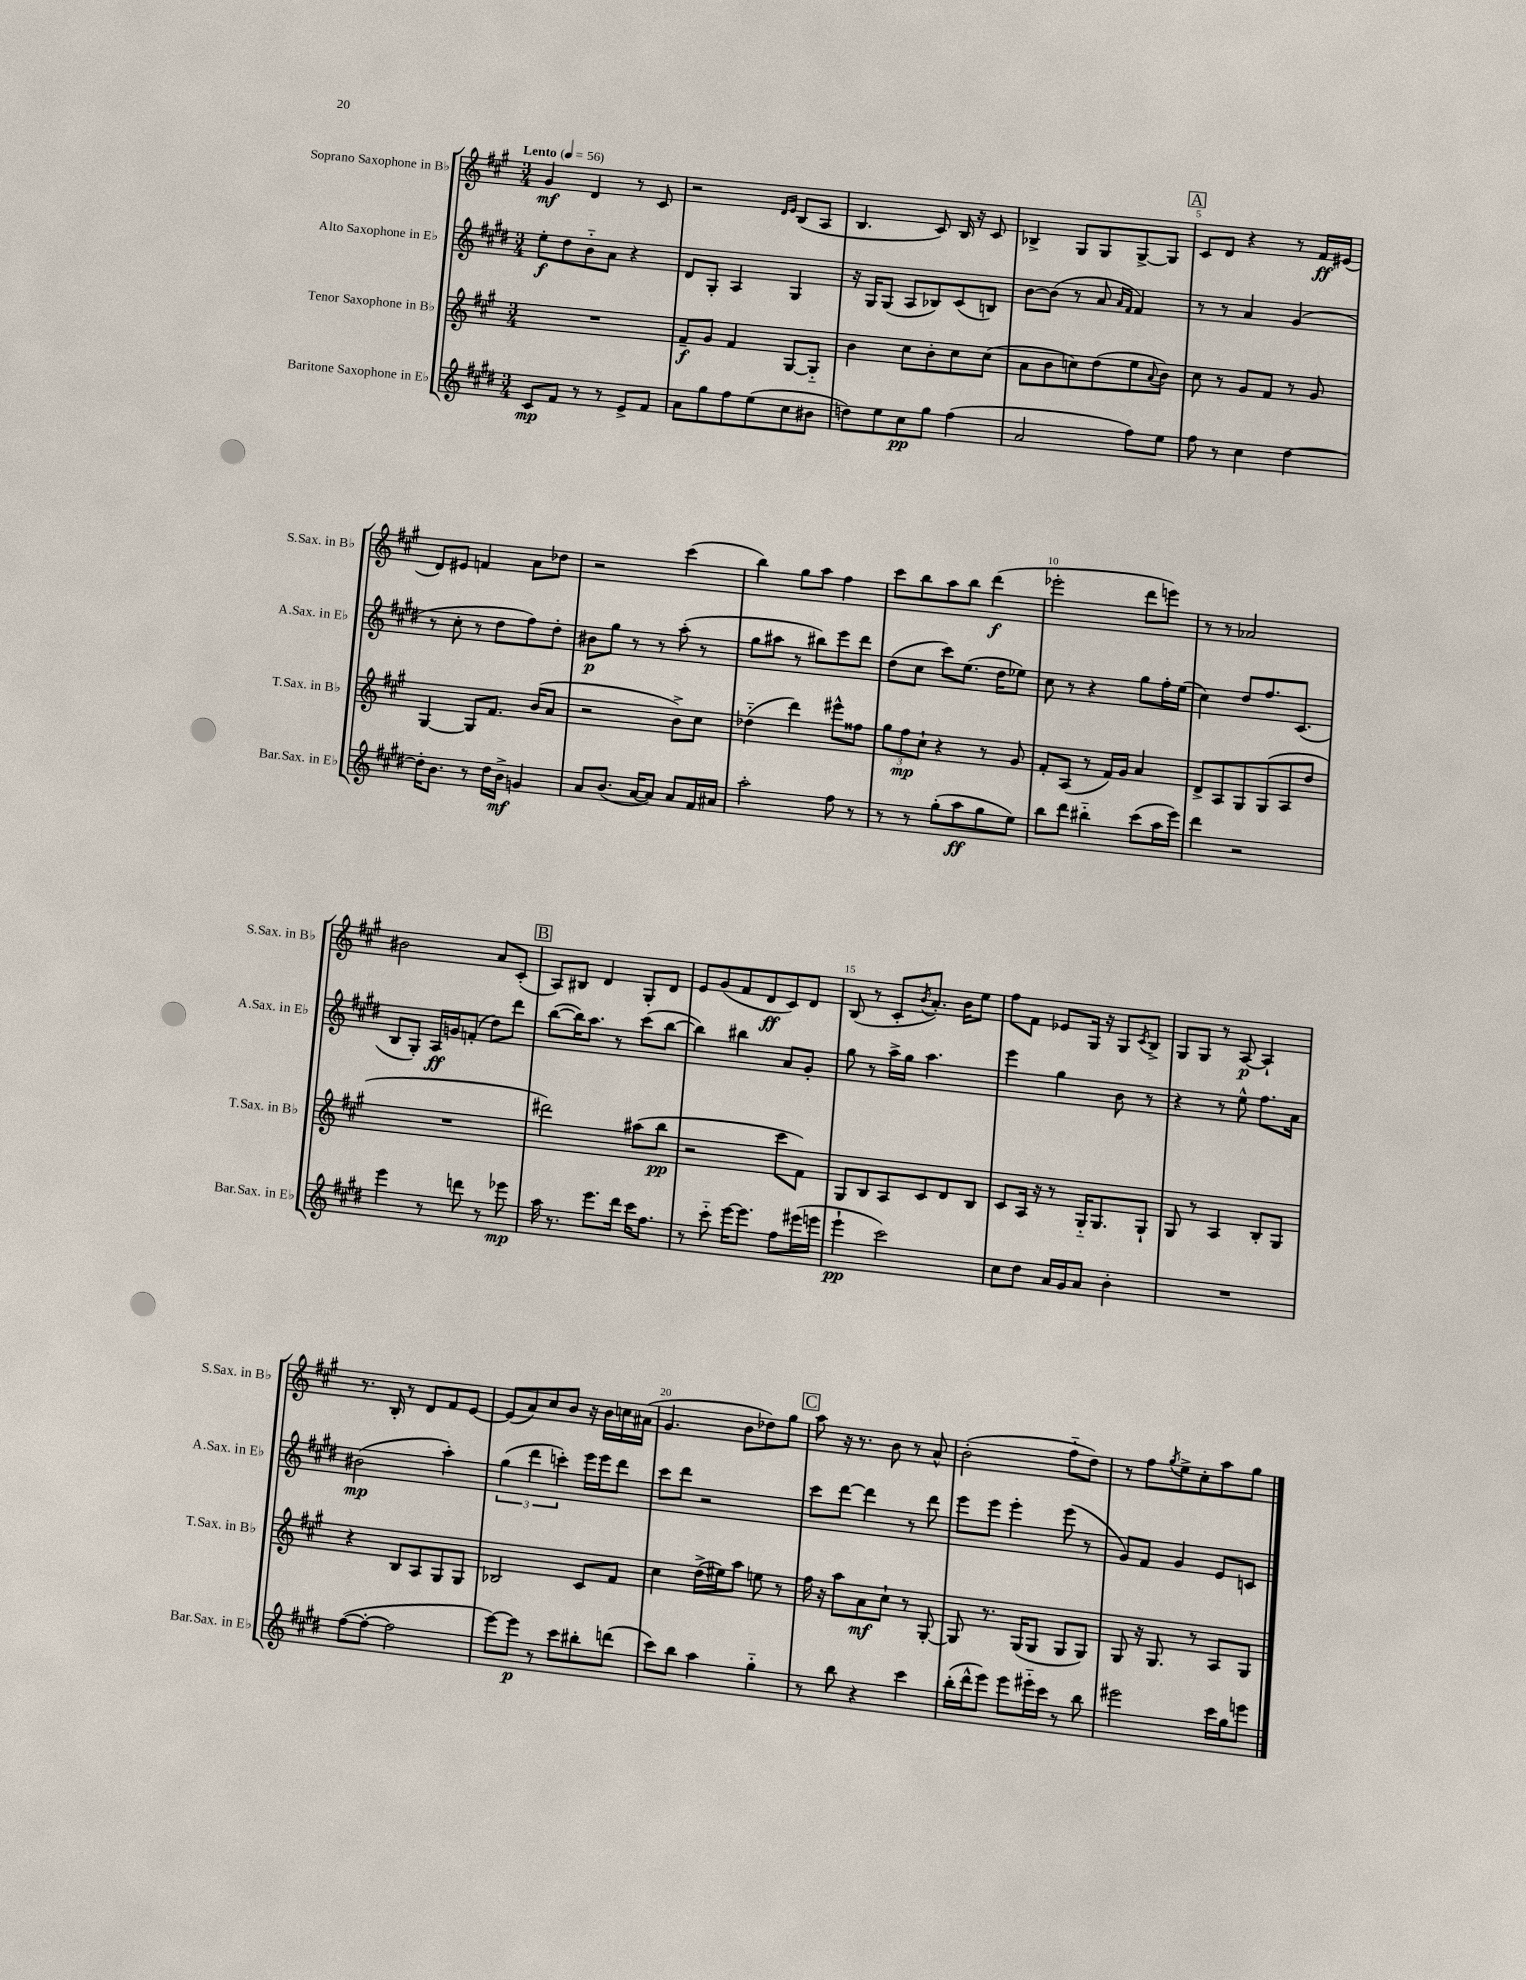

**kern	**dynam	**kern	**dynam	**kern	**dynam	**kern	**dynam
*part4	*part4	*part3	*part3	*part2	*part2	*part1	*part1
*staff4	*staff4	*staff3	*staff3	*staff2	*staff2	*staff1	*staff1
*I"Baritone Saxophone in E♭	*	*I"Tenor Saxophone in B♭	*	*I"Alto Saxophone in E♭	*	*I"Soprano Saxophone in B♭	*
*I'Bar.Sax. in E♭	*	*I'T.Sax. in B♭	*	*I'A.Sax. in E♭	*	*I'S.Sax. in B♭	*
*clefG2	*	*clefG2	*	*clefG2	*	*clefG2	*
*k[f#c#g#d#]	*	*k[f#c#g#]	*	*k[f#c#g#d#]	*	*k[f#c#g#]	*
*M3/4	*	*M3/4	*	*M3/4	*	*M3/4	*
*MM56	*	*MM56	*	*MM56	*	*MM56	*
=1	=1	=1	=1	=1	=1	=1	=1
!	!	!	!	!	!	!LO:TX:a:B:t=Lento	!
8c#/L	mp	2.r	.	8ee'\L	f	4g#/	mf
8f#/J	.	.	.	8dd#\	.	.	.
8r	.	.	.	8b\	.	4d/	.
8r	.	.	.	8a\J	.	.	.
8e^/L	.	.	.	4r	.	8r	.
8f#/J	.	.	.	.	.	8c#/	.
=2	=2	=2	=2	=2	=2	=2	=2
8a\L	.	8f#~/L	f	8d#/L	.	2r	.
8gg#\	.	8g#/J	.	8G#'/J	.	.	.
8ff#\	.	4f#/	.	4A/	.	.	.
(8ee\	.	.	.	.	.	.	.
.	.	.	.	.	.	16qqd/LL	.
.	.	.	.	.	.	16qqe/JJ	.
8cc#\	.	[8G#/L	.	4G#/	.	(8B/L	.
8b#X\J	.	8G#/J]	.	.	.	8A/J	.
=3	=3	=3	=3	=3	=3	=3	=3
8ddn\L)	.	4b\	.	16r	.	4.B/	.
.	.	.	.	16G#/KL	.	.	.
8ee\	.	.	.	(8G#/J	.	.	.
8cc#\	pp	8cc#\L	.	8A/L	.	.	.
8gg#\J	.	8b'\	.	8B-X/)	.	8c#/)	.
(4ff#\	.	8cc#\	.	(8c#/	.	16B/	.
.	.	.	.	.	.	16r	.
.	.	(8cc#\J	.	8Bn/J)	.	8c#/	.
=4	=4	=4	=4	=4	=4	=4	=4
2a/	.	8a\L	.	[8b\L	.	4B-X^/	.
.	.	8b\	.	(8b\J]	.	.	.
.	.	8ccn\)	.	8r	.	8G#/L	.
.	.	(8dd\	.	8a/	.	8G#/	.
.	.	.	.	16qqa/LL	.	.	.
.	.	.	.	16qqf#/JJ	.	.	.
8ff#\L)	.	8ee\	.	4f#/)	.	[8G#^/	.
.	.	8qqa/	.	.	.	.	.
8ee\J	.	8b\J)	.	.	.	8G#/J]	.
!!LO:REH:place=s1:t=A
=5	=5	=5	=5	=5	=5	=5	=5
8ff#\	.	8cc#\	.	8r	.	8c#/L	.
8r	.	8r	.	8r	.	8d/J	.
4cc#\	.	8g#/L	.	4a/	.	4r	.
.	.	8f#/J	.	.	.	.	.
[4dd#\	.	8r	.	(4g#/	.	8r	.
.	.	8g#/	.	.	.	16f#/LL	ff
.	.	.	.	.	.	(16e#X/JJ	.
!!LO:LB:g=z
=6	=6	=6	=6	=6	=6	=6	=6
16dd#'\KL]	.	[4G#/	.	8r	.	8d/L)	.
8.b\J	.	.	.	.	.	.	.
.	.	.	.	8cc#'\	.	8e#X/J	.
8r	.	8G#/L]	.	8r	.	4fn/	.
16dd#\LL	.	8.f#/J	.	8dd#\L	.	.	.
16b^\JJ	mf	.	.	.	.	.	.
4gn/	.	.	.	8ff#\)	.	8a\L	.
.	.	(16b/KL	.	.	.	.	.
.	.	8a/J	.	8dd#'\J	.	8dd-X\J	.
=7	=7	=7	=7	=7	=7	=7	=7
8a/L	.	2r	.	8b#X\L	p	2r	.
(8.b/J	.	.	.	8gg#\J	.	.	.
.	.	.	.	8r	.	.	.
[16a/KL	.	.	.	.	.	.	.
8a/J])	.	.	.	8r	.	.	.
8a/L	.	8b^\L)	.	(8aa'\	.	(4ccc#\	.
16f#/L	.	8cc#\J	.	8r	.	.	.
16a#X/JJ	.	.	.	.	.	.	.
=8	=8	=8	=8	=8	=8	=8	=8
2aa'\	.	(4dd-X\	.	8gg#\L	.	4bb\)	.
.	.	.	.	8aa#X\J	.	.	.
.	.	4ddd\)	.	8r	.	8gg#\L	.
.	.	.	.	8bb#X\L)	.	8aa\J	.
8ff#\	.	8eee#X^^\L	.	8eee\	.	4ff#\	.
8r	.	8ff##X\J	.	8ddd#\J	.	.	.
=9	=9	=9	=9	=9	=9	=9	=9
8r	.	12gg#\L	.	(8dd#\L	.	8ccc#\L	.
.	.	12ff#\	mp	.	.	.	.
8r	.	.	.	8cc#\J	.	8bb\	.
.	.	12cc#`\J	.	.	.	.	.
(8gg#'\L	.	4r	.	8ccc#\L)	.	8aa\	.
8aa\	ff	.	.	(8.ee\J	.	8bb\J	.
8gg#\	.	8r	.	.	.	(4ddd\	f
.	.	.	.	16dd#\KL	.	.	.
8ee\J)	.	8g#/	.	8ee-X\J)	.	.	.
=10	=10	=10	=10	=10	=10	=10	=10
8bb\L	.	8f#'/L	.	8cc#\	.	2eee-X'\	.
8ddd#\J	.	(8A/J	.	8r	.	.	.
4bb#X\	.	8r	.	4r	.	.	.
.	.	16f#/LL)	.	.	.	.	.
.	.	16g#/JJ	.	.	.	.	.
(8ccc#\L	.	4a/	.	8gg#\L	.	8ddd\L	.
16aa\L	.	.	.	16ff#'\L	.	8eeen\J)	.
16eee\JJ)	.	.	.	(16ee\JJ	.	.	.
=11	=11	=11	=11	=11	=11	=11	=11
4ddd#\	.	8d^/L	.	4cc#\)	.	8r	.
.	.	8A/	.	.	.	8r	.
2r	.	8G#/	.	8dd#/L	.	2a-X/	.
.	.	(8G#/	.	8.ff#/	.	.	.
.	.	8A/	.	.	.	.	.
.	.	.	.	(8.c#/J	.	.	.
.	.	8dd/J	.	.	.	.	.
!!LO:LB:g=z
=12	=12	=12	=12	=12	=12	=12	=12
4eee\	.	2.r	.	8B/L	.	2b#X\	.
.	.	.	.	8G#'/J)	.	.	.
8r	.	.	.	16A/LL	ff	.	.
.	.	.	.	16gn/J	.	.	.
8dddn\	.	.	.	(8fn'/J	.	.	.
8r	.	.	.	8dd#\L)	.	8a/L	.
8eee-X\	mp	.	.	8ddd#\J	.	(8c#'/J	.
!!LO:REH:place=s1:t=B
=13	=13	=13	=13	=13	=13	=13	=13
16aa\	.	2ddd#X\)	.	([8bb\L	.	8A/L)	.
8.r	.	.	.	.	.	.	.
.	.	.	.	16bb\K])	.	8B#X/J	.
.	.	.	.	8.aa\J	.	.	.
8.eee\L	.	.	.	.	.	4d/	.
.	.	.	.	8r	.	.	.
16ddd#\Jk	.	.	.	.	.	.	.
16ccc#\KL	.	(8aa#X\L	.	(8ccc#\L	.	8G#'/L	.
8.ff#\J	.	.	.	.	.	.	.
.	.	8bb\J	pp	[8bb\J	.	8d/J	.
=14	=14	=14	=14	=14	=14	=14	=14
8r	.	2r	.	4bb\])	.	8e/L	.
8ccc#\	.	.	.	.	.	(8g#/	.
[16eee\KL	.	.	.	4bb#X\	.	8f#/	.
8.eee\J]	.	.	.	.	.	.	.
.	.	.	.	.	.	8d/	ff
8ff#\L	.	8ccc#\L	.	8a/L	.	8c#/)	.
(16eee#X\L	.	8f#\J)	.	8g#'/J	.	8d/J	.
16eeen\JJ	.	.	.	.	.	.	.
=15	=15	=15	=15	=15	=15	=15	=15
4eee`\	pp	8G#/L	.	8gg#\	.	(8B/	.
.	.	8B/	.	8r	.	8r	.
2ccc#\)	.	8A/	.	16aa^\LL	.	8c#'/L	.
.	.	.	.	16gg#\JJ	.	.	.
.	.	.	.	.	.	8qb/	.
.	.	8c#/	.	4.aa\	.	8.a'/J)	.
.	.	8d/	.	.	.	.	.
.	.	.	.	.	.	16b\KL	.
.	.	8B/J	.	.	.	8ee\J	.
=16	=16	=16	=16	=16	=16	=16	=16
8cc#\L	.	8c#/L	.	4eee\	.	8ff#\L	.
8dd#\J	.	16A/Jk	.	.	.	8f#\J	.
.	.	16r	.	.	.	.	.
16a/LL	.	8r	.	4gg#\	.	8e-X/L	.
16g#/J	.	.	.	.	.	.	.
8a/J	.	16G#/KL	.	.	.	16G#/Jk	.
.	.	8.G#/	.	.	.	16r	.
4b'\	.	.	.	8b\	.	8G#/L	.
.	.	.	.	.	.	8qc#/	.
.	.	8G#`/J	.	8r	.	8B^/J	.
=17	=17	=17	=17	=17	=17	=17	=17
2.r	.	8G#/	.	4r	.	8G#/L	.
.	.	8r	.	.	.	8G#/J	.
.	.	4A/	.	8r	.	8r	.
.	.	.	.	8ee^^\	.	[8A/	p
.	.	8B'/L	.	8.ff#\L	.	4A`/]	.
.	.	8G#/J	.	.	.	.	.
.	.	.	.	16a\Jk	.	.	.
!!LO:LB:g=z
=18	=18	=18	=18	=18	=18	=18	=18
([8ff#\L	.	4r	.	(2b#X\	mp	8.r	.
8ff#'\J_	.	.	.	.	.	.	.
.	.	.	.	.	.	16B'/	.
2ff#\]	.	8B/L	.	.	.	8r	.
.	.	8A/	.	.	.	8d/L	.
.	.	8G#/	.	4aa'\)	.	8f#/	.
.	.	8G#/J	.	.	.	[8e/J	.
=19	=19	=19	=19	=19	=19	=19	=19
[8eee\L)	.	2B-X/	.	(6gg#\	.	(8e/L]	.
8eee\J]	p	.	.	.	.	8a/)	.
.	.	.	.	6ddd#\	.	.	.
8r	.	.	.	.	.	8cc#/	.
.	.	.	.	6cccn'\)	.	.	.
8ccc#\L	.	.	.	.	.	8b/J	.
8bb#X'\	.	8c#/L	.	16eee\LL	.	16r	.
.	.	.	.	16eee\J	.	16b\LL	.
(8dddn\J	.	8f#/J	.	8ddd#\J	.	16ccn\	.
.	.	.	.	.	.	(16a#X\JJ	.
=20	=20	=20	=20	=20	=20	=20	=20
8ccc#\L)	.	4cc#\	.	8ccc#\L	.	4.g#/	.
8bb\J	.	.	.	8ddd#\J	.	.	.
4aa\	.	(16dd^\LL	.	2r	.	.	.
.	.	16ee#X\J)	.	.	.	.	.
.	.	8aa\J	.	.	.	8b\L	.
4gg#\	.	8een\	.	.	.	8dd-X\)	.
.	.	8r	.	.	.	8gg#\J	.
!!LO:REH:place=s1:t=C
=21	=21	=21	=21	=21	=21	=21	=21
8r	.	16ff#\	.	8ccc#\L	.	8aa\	.
.	.	16r	.	.	.	.	.
8bb\	.	8aa\L	.	[8ddd#\J	.	16r	.
.	.	.	.	.	.	8.r	.
4r	.	8a\	mf	4ddd#\]	.	.	.
.	.	8cc#`\J	.	.	.	8b\	.
4ccc#\	.	8r	.	8r	.	8r	.
.	.	[8G#'/	.	8ddd#\	.	8a^^/	.
=22	=22	=22	=22	=22	=22	=22	=22
(16bb'\LL	.	8G#/]	.	8eee\L	.	(2b'\	.
16ddd#^^\J	.	.	.	.	.	.	.
8eee\J)	.	8.r	.	8eee\J	.	.	.
8eee\L	.	.	.	4eee'\	.	.	.
.	.	(16G#/KL	.	.	.	.	.
16eee#X\L	.	8G#/J	.	.	.	.	.
16ccc#\JJ	.	.	.	.	.	.	.
8r	.	8G#/L	.	(8eee\	.	8ff#\L	.
8bb\	.	8G#/J)	.	8r	.	8dd\J)	.
=23	=23	=23	=23	=23	=23	=23	=23
2eee#X\	.	8G#/	.	8g#/L)	.	8r	.
.	.	16r	.	8f#/J	.	8ff#\L	.
.	.	8.G#/	.	.	.	.	.
.	.	.	.	.	.	8qgg#/	.
.	.	.	.	4g#/	.	8ee^\	.
.	.	8r	.	.	.	8cc#'\	.
16ccc#\LL	.	8A/L	.	8e/L	.	8aa\	.
16gg#\J	.	.	.	.	.	.	.
8eeen\J	.	8G#/J	.	8cn/J	.	8gg#\J	.
==	==	==	==	==	==	==	==
*-	*-	*-	*-	*-	*-	*-	*-
